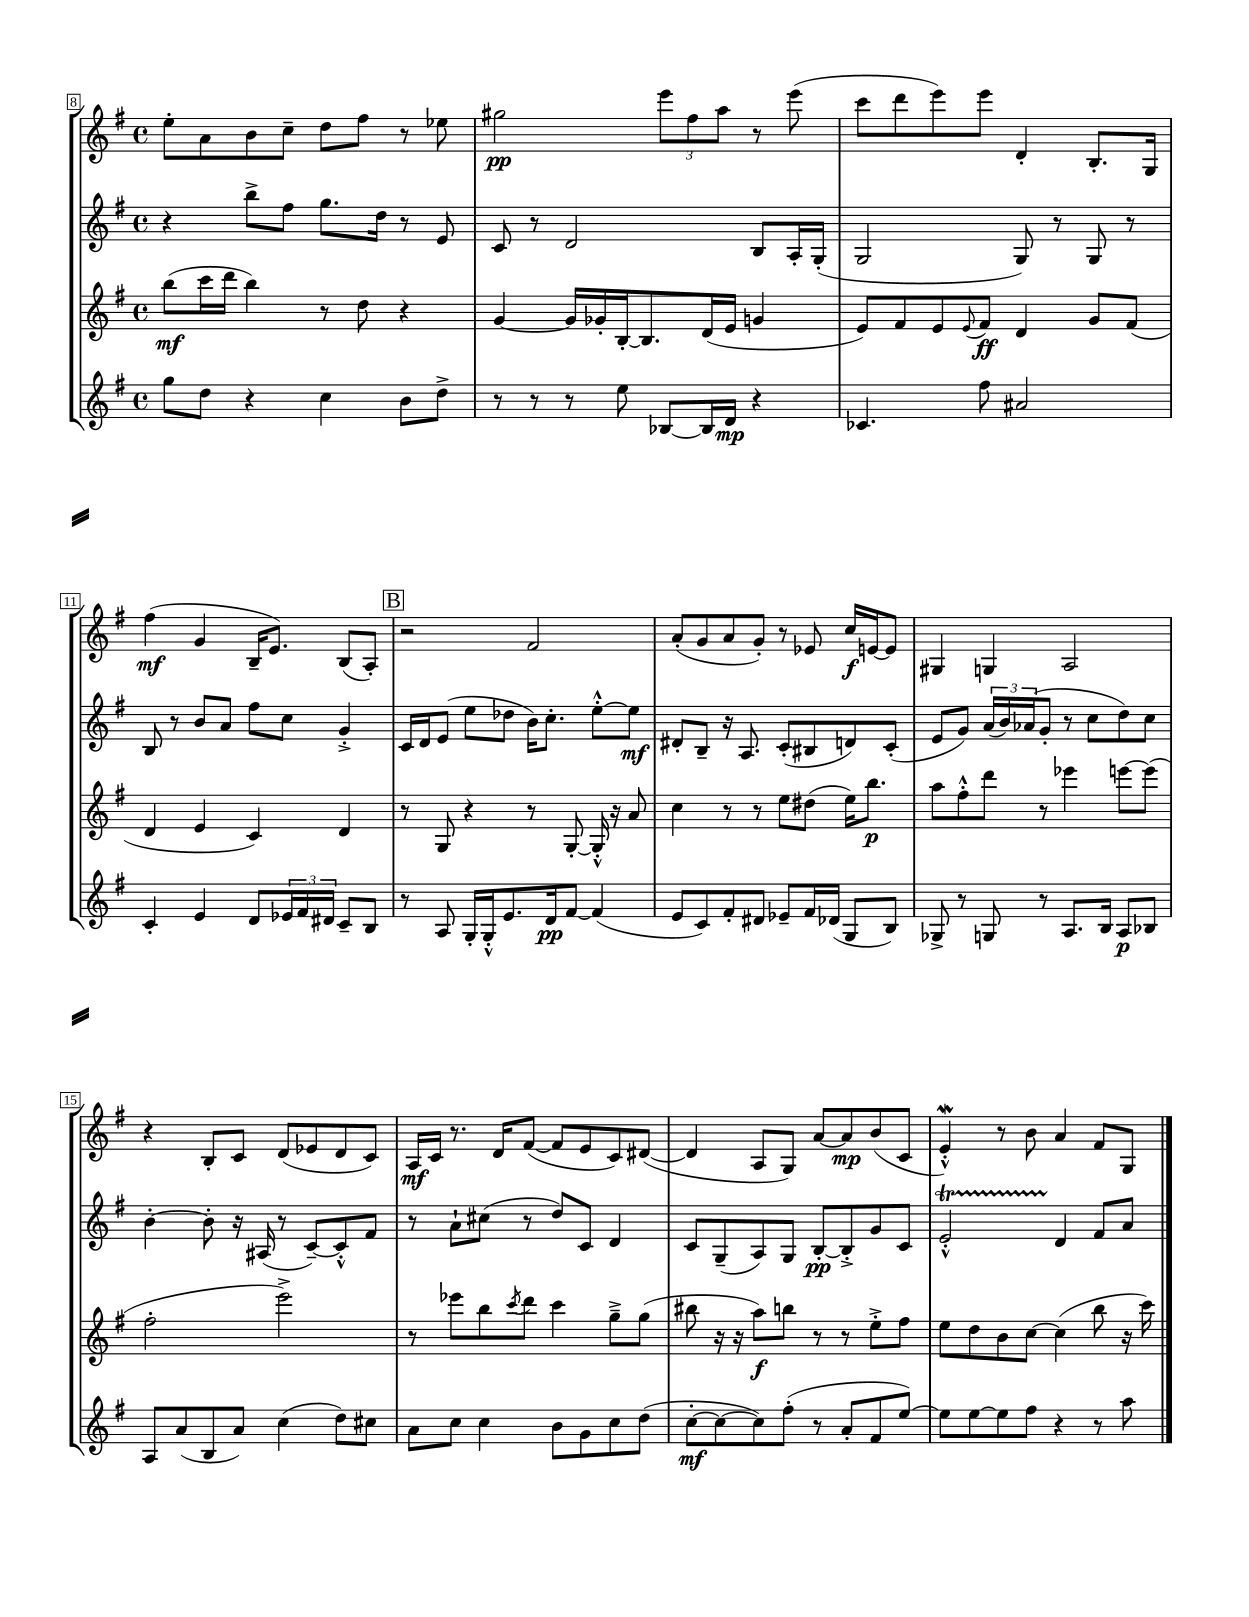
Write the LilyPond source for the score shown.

<<
\new StaffGroup <<
\new Staff = "s0" {
    \clef treble \key g \major \defaultTimeSignature \time 4/4
    e''8-. a'8 b'8 c''8-- d''8 fis''8 r8 ees''8 |
    gis''2\pp \tuplet 3/2 { e'''8 fis''8 a''8 } r8 e'''8( |
    c'''8 d'''8 e'''8) e'''8 d'4-. b8.-. g16 |
    fis''4\mf( g'4 b16-- e'8.) b8( a8-.) |
    \mark \markup { \box "B" } r2 fis'2 |
    a'8-.( g'8 a'8 g'8-.) r8 ees'8 c''16\f e'16~ e'8 |
    gis4 g4 a2 |
    r4 b8-. c'8 d'8( ees'8 d'8 c'8) |
    a16\mf c'16 r8. d'16 fis'8~( fis'8 e'8 c'8) dis'8~( |
    dis'4 a8 g8) a'8~ a'8\mp b'8( c'8 |
    e'4-.-^\mordent) r8 b'8 a'4 fis'8 g8 \bar "|." |
}
\new Staff = "s1" {
    \clef treble \key g \major \defaultTimeSignature \time 4/4
    r4 b''8-> fis''8 g''8. d''16 r8 e'8 |
    c'8 r8 d'2 b8 a16-. g16-.( |
    g2 g8) r8 g8 r8 |
    b8 r8 b'8 a'8 fis''8 c''8 g'4-.-> |
    \mark \markup { \box "B" } c'16 d'16 e'8( e''8 des''8 b'16) c''8.-. e''8~-.-^ e''8\mf |
    dis'8-. b8-- r16 a8. c'8-.( bis8 d'8) c'8-.( |
    e'8 g'8) \tuplet 3/2 { a'16( b'16) aes'16( } g'8-. r8 c''8 d''8) c''8 |
    b'4~-. b'8-. r16 ais16( r8 c'8~--) c'8-.-^ fis'8 |
    r8 a'8-! cis''8( r8 d''8) c'8 d'4 |
    c'8 g8--( a8) g8 b8~-.\pp b8-.-> g'8 c'8 |
    e'2-.-^\startTrillSpan d'4\stopTrillSpan fis'8 a'8 \bar "|." |
}
\new Staff = "s2" {
    \clef treble \key g \major \defaultTimeSignature \time 4/4
    b''8\mf( c'''16 d'''16 b''4) r8 d''8 r4 |
    g'4~ g'16 ges'16-. b16~-. b8. d'16( e'16 g'4 |
    e'8) fis'8 e'8 \appoggiatura { e'8 } fis'8\ff d'4 g'8 fis'8( |
    d'4 e'4 c'4) d'4 |
    \mark \markup { \box "B" } r8 g8 r4 r8 g8~-. g16-.-^ r16 a'8 |
    c''4 r8 r8 e''8 dis''8( e''16) b''8.\p |
    a''8 fis''8-.-^ d'''8 r8 ees'''4 e'''8~ e'''8( |
    fis''2-. e'''2->) |
    r8 ees'''8 b''8 \acciaccatura { c'''8 } d'''8 c'''4 g''8---> g''8( |
    bis''8 r16 r16 a''8\f) b''8 r8 r8 e''8-.-> fis''8 |
    e''8 d''8 b'8 c''8~ c''4( b''8 r16 c'''16) \bar "|." |
}
\new Staff = "s3" {
    \clef treble \key g \major \defaultTimeSignature \time 4/4
    g''8 d''8 r4 c''4 b'8 d''8-> |
    r8 r8 r8 e''8 bes8~ bes16 d'16\mp r4 |
    ces'4. fis''8 ais'2 |
    c'4-. e'4 d'8 \tuplet 3/2 { ees'16 fis'16 dis'16 } c'8-- b8 |
    \mark \markup { \box "B" } r8 a8 g16-. g16-.-^ e'8. d'16\pp fis'8~ fis'4( |
    e'8 c'8) fis'8-. dis'8 ees'8-- fis'16 des'16( g8 b8) |
    ges8-> r8 g8 r8 a8. b16 a8\p bes8 |
    a8 a'8( b8 a'8) c''4( d''8) cis''8 |
    a'8 c''8 c''4 b'8 g'8 c''8 d''8( |
    c''8~-.\mf c''8~ c''8) fis''8-.( r8 a'8-. fis'8 e''8~) |
    e''8 e''8~ e''8 fis''8 r4 r8 a''8 \bar "|." |
}
>>
>>
\layout { \context { \Score currentBarNumber = #8 \override BarNumber.stencil = #(make-stencil-boxer 0.1 0.3 ly:text-interface::print) } }
